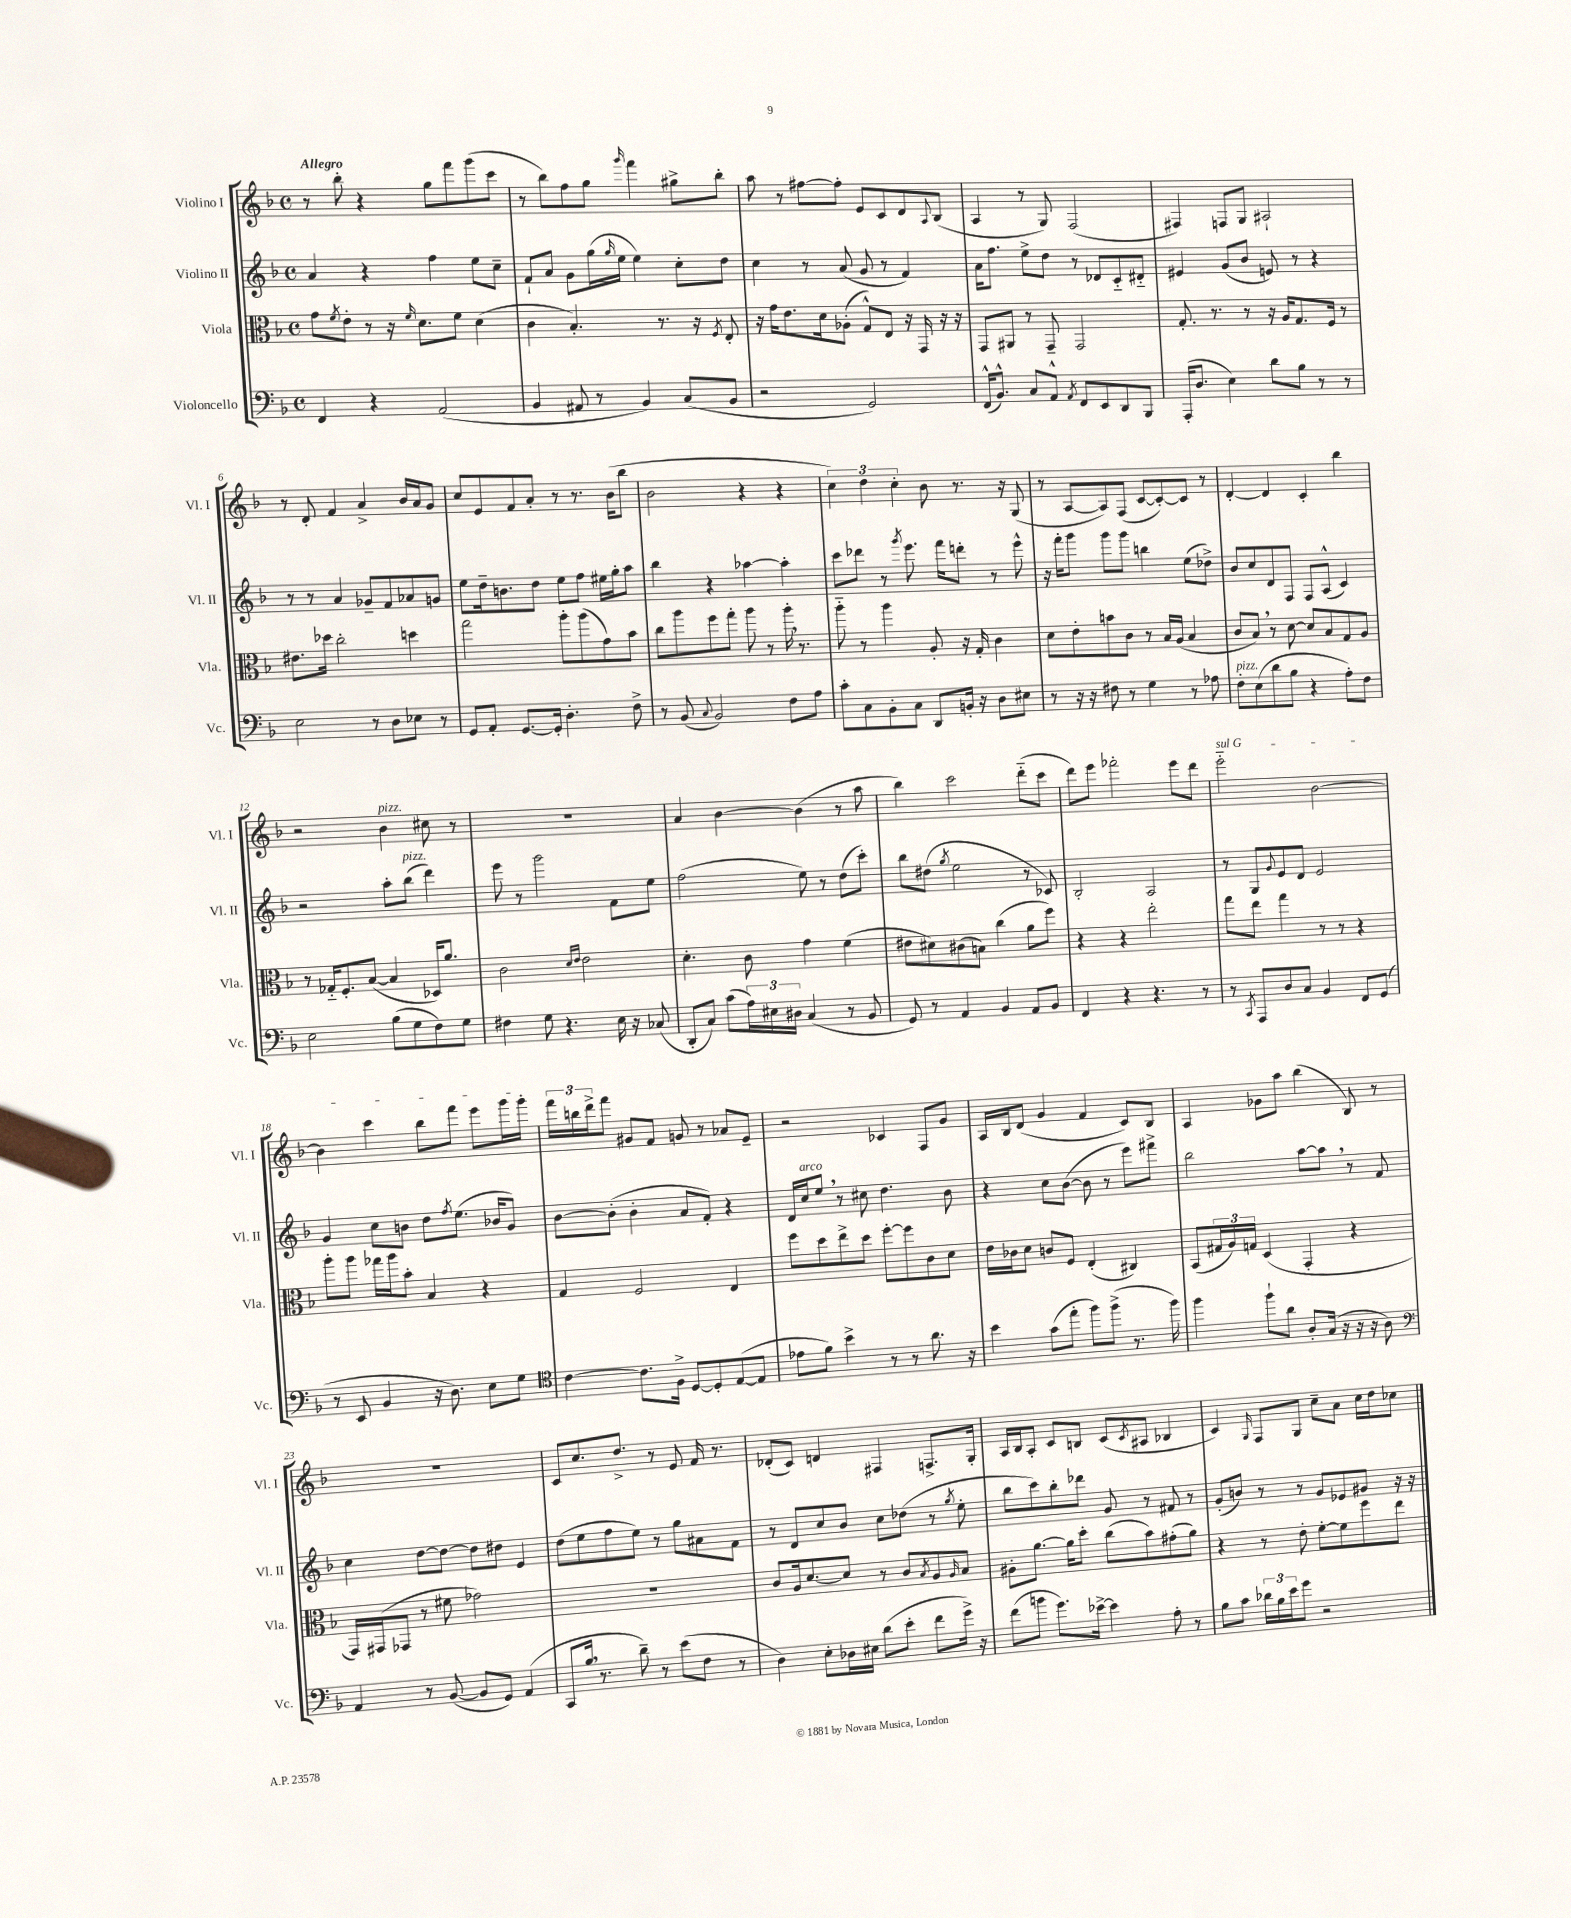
<<
\new StaffGroup <<
\new Staff = "s0" \with { instrumentName = "Violino I" shortInstrumentName = "Vl. I" } {
    \clef treble \key f \major \defaultTimeSignature \time 4/4 \tempo "Allegro"
    r8 bes''8-. r4 g''8 f'''8 g'''8( c'''8 |
    r8 bes''8) f''8 g''8 \grace { g'''16 } f'''4 gis''8-> bes''8-. |
    a''8 r8 fis''8~ fis''8-. e'8 c'8 d'8 \appoggiatura { a8 } bes8( |
    a4 r8 g8) f2( |
    fis4) f8 g8 ais2-! |
    r8 d'8-. f'4 a'4-> bes'16 a'16 g'8 |
    c''8 e'8 f'8 a'8-. r8 r8. bes'16( bes''8 |
    bes'2 r4 r4 |
    \tuplet 3/2 { c''4) d''4 c''4-. } bes'8 r8. r16 g8( |
    r8 a8~ a8) f8( c'8~ c'8~-.) c'8 r8 |
    d'4~-. d'4 c'4-. bes''4 |
    r2 bes'4^\markup { \italic "pizz." } cis''8 r8 |
    R1 |
    a'4 bes'4~ bes'4( r8 a''8 |
    bes''4) c'''2 d'''8-_( c'''8 |
    d'''8) e'''8 fes'''2-. e'''8 d'''8 |
    \once \override TextSpanner.bound-details.left.text = \markup { \italic "sul G" } e'''2-_\startTextSpan bes'2~ |
    bes'4 c'''4 bes''8 f'''8 e'''8 g'''16 g'''16-.\stopTextSpan |
    \tuplet 3/2 { f'''16 b''16 d'''16-> } f'''8 gis'8 f'8 g'8 r8 aes'8 e'8-- |
    r2 ces'4 f8 g'8 |
    a16 bes16 d'8( g'4 f'4 c'8) bes8 |
    a4 ges'8 a''8 bes''4( bes8) r8 |
    R1 |
    c'8 c''8. d''8.-> r8 e'8 f'16 r8. |
    des'8-.( c'8) d'4 fis4 f8.-> g16-. |
    a16 bes16 a8-. c'8 b8 c'8( \acciaccatura { c'8 } ais8 bes4 |
    c'4) \grace { g16 } f8 g8 c''8-- a'8 c''16 d''16 ces''8 \bar "|." |
}
\new Staff = "s1" \with { instrumentName = "Violino II" shortInstrumentName = "Vl. II" } {
    \clef treble \key f \major \defaultTimeSignature \time 4/4
    a'4 r4 f''4 e''8 c''8-- |
    f'8-! a'8 g'8 g''16( \grace { g''16 } e''16 e''4) c''8-. d''8 |
    c''4 r8 a'8( g'8 r8 f'4) |
    a'16 f''8. e''8-> d''8 r8 des'8 c'8-_ dis'8-_ |
    eis'4 g'8( bes'8 e'8) r8 r4 |
    r8 r8 a'4 ges'8-- f'8 aes'8 g'8 |
    e''8 d''16-- b'8. d''8 e''8 f''8 eis''16 g''16-. a''8 |
    bes''4 r4 aes''4~ aes''4-. |
    c'''8 des'''8 r8 \acciaccatura { g'''8 } e'''8. f'''16 d'''8-. r8 e'''8-^ |
    r16 f'''16-. g'''8 g'''8 g'''8 b''4 e''8( des''8->) |
    bes'8 c''8 d'8 f8 f8 a8-^( c'4) |
    r2 a''8-. bes''8^\markup { \italic "pizz." }( d'''4) |
    e'''8 r8 g'''2 f'8 e''8 |
    f''2( e''8) r8 d''8( c'''8-.) |
    bes''8 dis''8( \acciaccatura { g''8 } e''2 r8 ces'8) |
    bes2-. a2 |
    r8 g8 \appoggiatura { g'8 } e'8 d'8 e'2 |
    g'4 c''8 b'8 d''8 \acciaccatura { f''8 } e''8.( bes'16 g'8) |
    bes'8~ bes'8-.( bes'4-. a'8 f'8-.) r4 |
    d'16 c''16^\markup { \italic "arco" } e''8 \breathe r8 cis''8 d''4. bes'8 |
    r4 c''8 bes'8~( bes'8 r8 e'''8) fis'''8-> |
    bes''2 a''8~ a''8 \breathe r8 f'8 |
    c''4 d''8~ d''8~ d''8 dis''8 e'4 |
    d''8( e''8 f''8 e''8) r8 g''8 ais'8 f'8 |
    r8 d'8 c''8 bes'8 c''8 des''8( r8 \acciaccatura { g''8 } e''8-. |
    bes''8 c'''8) bes''8-. des'''8 g'8 r8 fis'8 r8 |
    g'8-.( b'8) r8 r8 g'8 ees'8 gis'8 r16 r16 \bar "|." |
}
\new Staff = "s2" \with { instrumentName = "Viola" shortInstrumentName = "Vla." } {
    \clef alto \key f \major \defaultTimeSignature \time 4/4
    g'8 \acciaccatura { f'8 } e'8-. r8 r16 \grace { f'16 } d'8. f'8 d'4( |
    c'4 bes4.-.) r8. r16 \acciaccatura { f8 } e8-. |
    r16 g'16 e'8. d'16 aes8-.( g8-^) e8 r16 g,16 r16 r16 |
    g,8 ais,8 r8 g,8-- g,2 |
    g8.-. r8. r8 r16 a16 g8. f16 r8 |
    eis'8. des''16 c''2-. d''4 |
    g''2 a''8-. a''8( g'8) bes'8 |
    c''8 a''8 f''8 g''8-. a''8 r8 a''16-. \breathe r8. |
    a''8-_ r8 a''4 a8-. r16 g16-. c'4 |
    d'8 e'8-. b'8 c'8 r8 bes16 a16( bes4 |
    c'8 bes8) \breathe r8 d'8~ d'8 bes8 g8 a8 |
    r8 ges16-_ f8.-. bes8~( bes4 des16) a'8. |
    c'2 \grace { d'16 e'16 } e'2 |
    d'4.-. c'8 g'4 f'4( |
    eis'8 dis'8) cis'8( b8) c''4( a'8 f''8) |
    r4 r4 e''2-. |
    g''8 e''8 g''4 r8 r8 r4 |
    a''8-. a''8 ges''16 a''16 bes'8-. bes4 r4 |
    g4 f2 e4 |
    f''8 d''8 e''8-> d''8 f''8~-. f''8 c'8 d'8 |
    e'16 ces'16 d'8 c'8 f8 e4-.( cis4) |
    bes,8( \tuplet 3/2 { gis16 a16) g16 } d4( g,4-. r4 |
    g,16) gis,16( ges,8 r8 fis'8 ges'2) |
    R1 |
    c'8 a16 d'8.~ d'8 r8 c'8 \acciaccatura { bes8 } a8 \grace { a16 } bes8 |
    ais8-. a'8.~ a'16 d''8-. c''8( bes'8) gis'8-.( a'8) |
    r4 r8 e'8-. f'8~-. f'8 f''8 e''8 \bar "|." |
}
\new Staff = "s3" \with { instrumentName = "Violoncello" shortInstrumentName = "Vc." } {
    \clef bass \key f \major \defaultTimeSignature \time 4/4
    f,4 r4 a,2( |
    bes,4 ais,8 r8 bes,4) c8( bes,8 |
    r2 g,2) |
    f,16-^( bes,8.-^) c8 a,8-^ \acciaccatura { a,8 } f,8 e,8 d,8 bes,,8 |
    a,,16-.( d8. e4) d'8 bes8 r8 r8 |
    e2 r8 d8 ees8 r8 |
    g,8 a,8-. g,8.~ g,16-. d4.-. f8-> |
    r8 bes,8( \appoggiatura { c8 } bes,2) f8 a8 |
    c'8-. c8 bes,8-. c8 d,8 b,16-. r16 d8 eis8 |
    r8 r16 r16 fis8 r8 g4 r8 aes8 |
    f8-.^\markup { \italic "pizz." } e8( d'8 bes8 r4 a8-.) f8 |
    e2 bes8( g8 f8) g8 |
    fis4 g8 r4. e16 r16 ces8( |
    d,8-. c8) c'8( \tuplet 3/2 { a16) eis16 dis16 } c4( r8 bes,8 |
    g,8) r8 a,4 bes,4 a,8 bes,8 |
    f,4 r4 r4. r8 |
    r8 \acciaccatura { c,8 } a,,8 d8 c8 bes,4 f,8 g,8( |
    r8 e,8 bes,4 r16 d8.) e8 g8 |
    \clef tenor c'4~ c'8. f16-> d8~ d8-. e8~( e8 |
    ees'8 f'8) bes'4-> r8 r8 a'8. r16 |
    bes'4 g'8( e''8-. f''8) f''8->( r8. f''16) |
    f''4 f''8-! a'8 a8-. g16( r16 r16 r16 a8) |
    \clef bass a,4 r8 bes,8~( bes,8 g,8) a,4( |
    c,8 bes16 \breathe r8. d'8--) r8 e'8( f8 r8 |
    d4) e8-. des16 eis16 d'8( e'8-. f'8 g'16->) r16 |
    f'8( b'8 g'8.) ees'16~-> ees'4 a8-. r8 |
    bes8 c'8 \tuplet 3/2 { des'16 bes16 e'16 } g'8 r2 \bar "|." |
}
>>
>>
